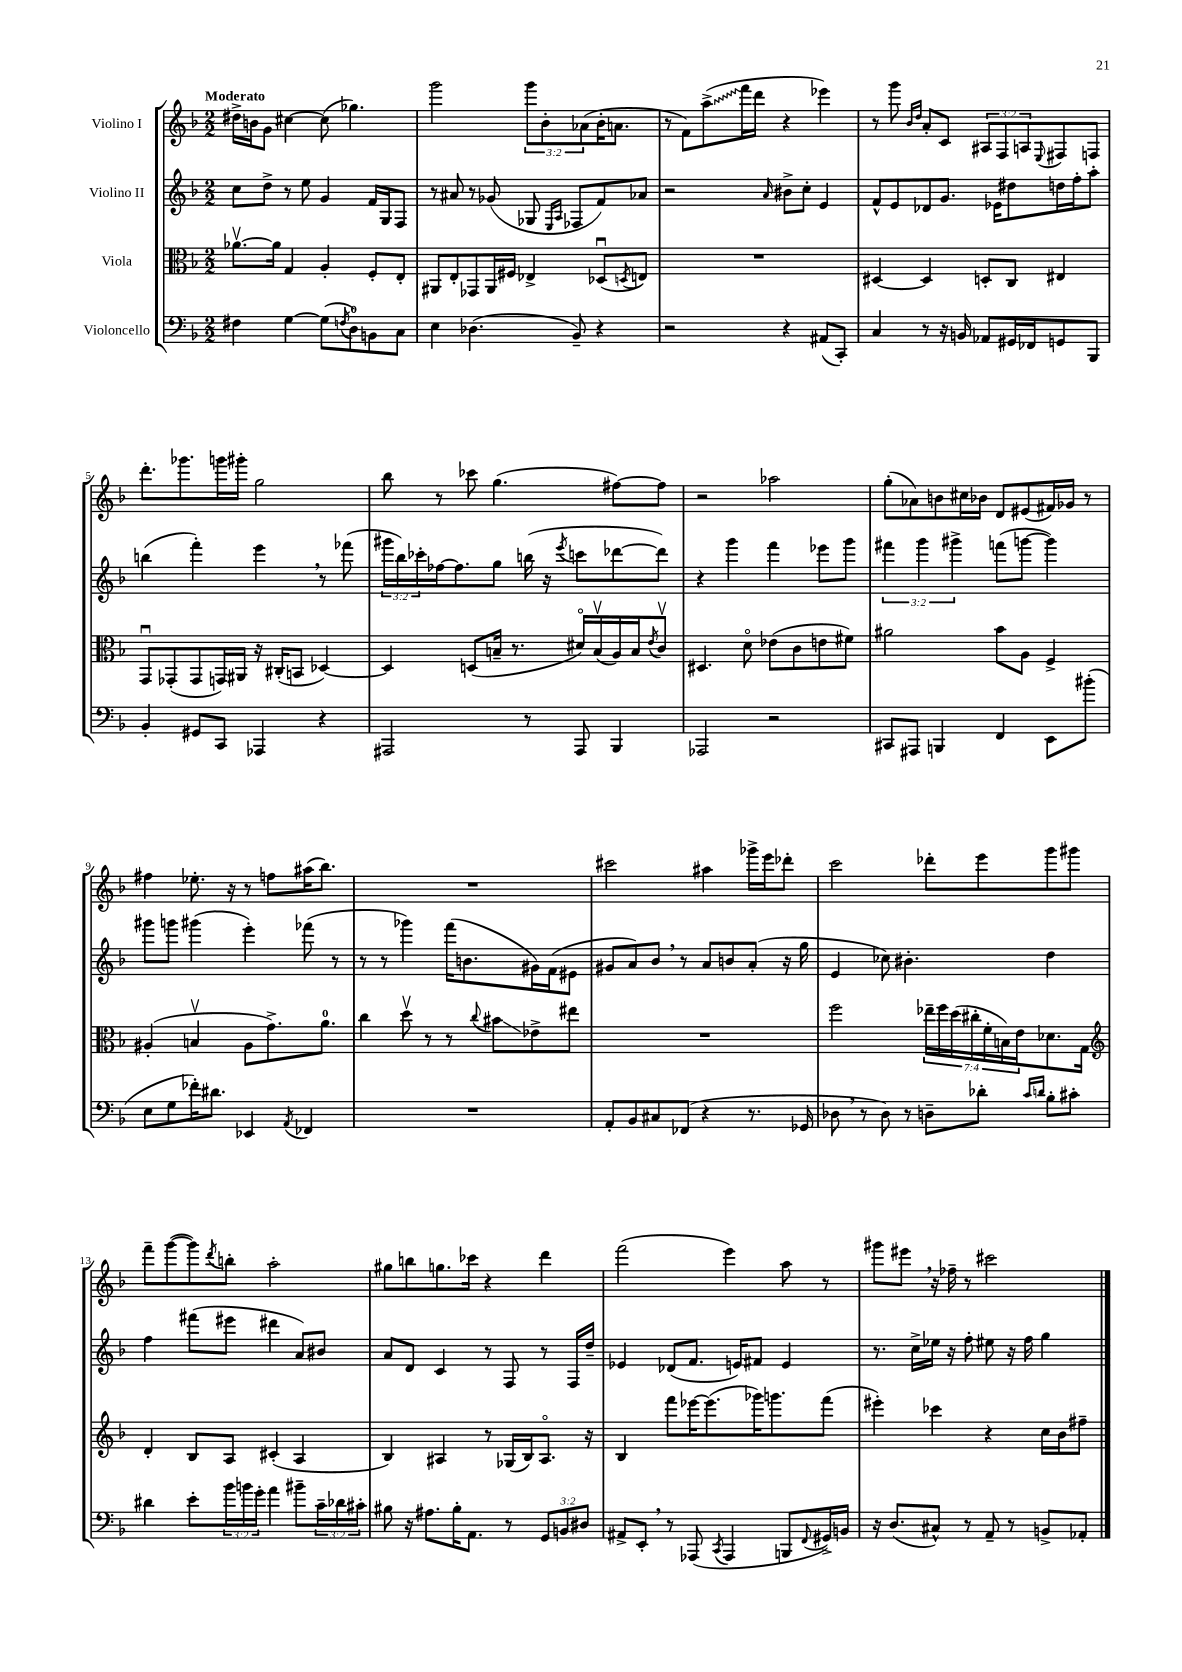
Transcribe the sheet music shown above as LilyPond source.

<<
\new StaffGroup <<
\new Staff = "s0" \with { instrumentName = "Violino I" } {
    \clef treble \key f \major \numericTimeSignature \time 2/2 \override Staff.TupletNumber.text = #tuplet-number::calc-fraction-text \tempo "Moderato"
    dis''16-> b'16 g'8 cis''4~ cis''8( ges''4.) |
    g'''2 \tuplet 3/2 { g'''8 bes'8-. aes'8( } bes'16-. a'8. |
    r8 f'8) \once \override Glissando.style = #'zigzag a''8->\glissando( f'''16 d'''16 r4 ees'''4) |
    r8 g'''8 \grace { bes'16 d''16 } a'8-. c'8 \tuplet 3/2 { ais8 f8 a8 } \appoggiatura { e8 } fis8 f8 |
    d'''8.-. ges'''8. g'''16 gis'''16-. g''2 |
    bes''8 r8 ces'''8 g''4.( fis''8~) fis''8 |
    r2 aes''2 |
    g''8-.( aes'8) b'8 cis''16 bes'16 d'8 eis'8( fis'16) ges'16 r8 |
    fis''4 ees''8.-. r16 r8 f''8 ais''16( bes''8.) |
    R1 |
    cis'''2 ais''4 ges'''16-> e'''16 des'''8-. |
    c'''2 des'''8-. e'''8 g'''8 gis'''8 |
    f'''8-- g'''8~( g'''8) \acciaccatura { d'''8 } b''8-. a''2-. |
    gis''8 b''8 g''8. ces'''16 r4 d'''4 |
    f'''2( e'''4) a''8 r8 |
    gis'''8 eis'''8 \breathe r16 fes''16-- r8 cis'''2 \bar "|." |
}
\new Staff = "s1" \with { instrumentName = "Violino II" } {
    \clef treble \key f \major \numericTimeSignature \time 2/2 \override Staff.TupletNumber.text = #tuplet-number::calc-fraction-text
    c''8 d''8-> r8 e''8 g'4 f'16 g16 f8 |
    r8 ais'8 r8 ges'8( ges8 \grace { e16 a16 } fes8 f'8) aes'8 |
    r2 \grace { a'16 } bis'8-> c''8-. e'4 |
    f'8-^ e'8 des'8 g'8. ees'16 dis''8 d''16 f''16-. a''8-. |
    b''4( f'''4-.) e'''4 \breathe r8 fes'''8( |
    \tuplet 3/2 { gis'''16 bes''16) ces'''16-. } fes''16~ fes''8. g''8 b''16( r16 \acciaccatura { e'''8 } c'''8 des'''8~ des'''8) |
    r4 g'''4 f'''4 ees'''8 g'''8 |
    \tuplet 3/2 { fis'''4 g'''4 gis'''4-> } f'''8( g'''8~ g'''4) |
    gis'''8 g'''8 gis'''4( e'''4-.) fes'''8( r8 |
    r8 r8 ges'''4) f'''16( b'8. gis'16) f'16( eis'8 |
    gis'8 a'8) bes'8 \breathe r8 a'8 b'8 a'8-.( r16 g''16 |
    e'4 ces''8) bis'4.-. d''4 |
    f''4 fis'''8( eis'''8 dis'''4 a'8) bis'8 |
    a'8 d'8 c'4 r8 f8 r8 f16 d''16-- |
    ees'4 des'8( f'8. e'16) fis'8 e'4 |
    r8. c''16-> ees''16 r16 f''8-. eis''8 r16 f''16 g''4 \bar "|." |
}
\new Staff = "s2" \with { instrumentName = "Viola" } {
    \clef alto \key f \major \numericTimeSignature \time 2/2 \override Staff.TupletNumber.text = #tuplet-number::calc-fraction-text
    aes'8.~\upbow aes'16 g4 a4-. f8-. e8-. |
    ais,8 e8-. ges,8 ais,16 fis16 ees4-> des8\downbow( \acciaccatura { d8 } e8) |
    R1 |
    dis4~ dis4 d8-. c8 eis4 |
    g,8\downbow ges,8-.( ges,8 g,16) ais,16 r16 cis16-.( b,8 des4~) |
    des4 d8( b16-- r8. dis'16\flageolet) b16\upbow( a16) b16 \acciaccatura { e'8 } c'8\upbow |
    dis4. d'8\flageolet ees'8( c'8 e'8 fis'8) |
    ais'2 bes'8 a8 f4-> |
    ais4-.( b4\upbow ais8 g'8.->) a'8.-0 |
    c''4 d''8\upbow r8 r8 \appoggiatura { c''8 } bis'8\glissando ees'8-> eis''8 |
    R1 |
    f''2 \tuplet 7/4 { ees''16-- f''16 d''16( cis''16-. f'16-. b16) e'16 } des'8. g16 |
    \clef treble d'4-. bes8 a8 cis'4-.( a4 |
    bes4) ais4 r8 ges16( bes16) ais8.\flageolet r16 |
    bes4 f'''8 ees'''16~ ees'''8.( ges'''16) g'''8. f'''8( |
    eis'''4-.) ces'''4 r4 c''16 bes'16 fis''8-- \bar "|." |
}
\new Staff = "s3" \with { instrumentName = "Violoncello" } {
    \clef bass \key f \major \numericTimeSignature \time 2/2 \override Staff.TupletNumber.text = #tuplet-number::calc-fraction-text
    fis4 g4~ g8( \acciaccatura { f8 } d8-0) b,8 c8 |
    e4 des4.( bes,8--) r4 |
    r2 r4 ais,8( c,8-.) |
    c4 r8 r16 b,16 aes,8 gis,16 fes,16 g,8 bes,,8 |
    bes,4-. gis,8 c,8 aes,,4 r4 |
    ais,,2 r8 ais,,8 bes,,4 |
    aes,,2 r2 |
    cis,8 ais,,8 b,,4 f,4 e,8 bis'8-.( |
    e8 g8 fes'16-.) dis'8. ees,4 \acciaccatura { a,8 } fes,4 |
    R1 |
    a,8-. bes,8 cis8 fes,8( r4 r8. ges,16 |
    des8 \breathe r8 des8) r8 d8-- des'8-. \grace { c'16 d'16 } bes8-. cis'8-. |
    dis'4 e'8-. \tuplet 3/2 { bes'16 b'16 g'16-. } a'4 bis'8-- \tuplet 3/2 { c'16-- des'16 cis'16-. } |
    bis8 r16 ais8. bis16-. a,8. r8 \tuplet 3/2 { g,8 b,8 dis8 } |
    ais,8-> e,8-. \breathe r8 aes,,8( \acciaccatura { c,8 } aes,,4 b,,8 \appoggiatura { f,8 } gis,16->) b,16 |
    r16 d8.( cis8-^) r8 a,8-- r8 b,8-> aes,8-. \bar "|." |
}
>>
>>
